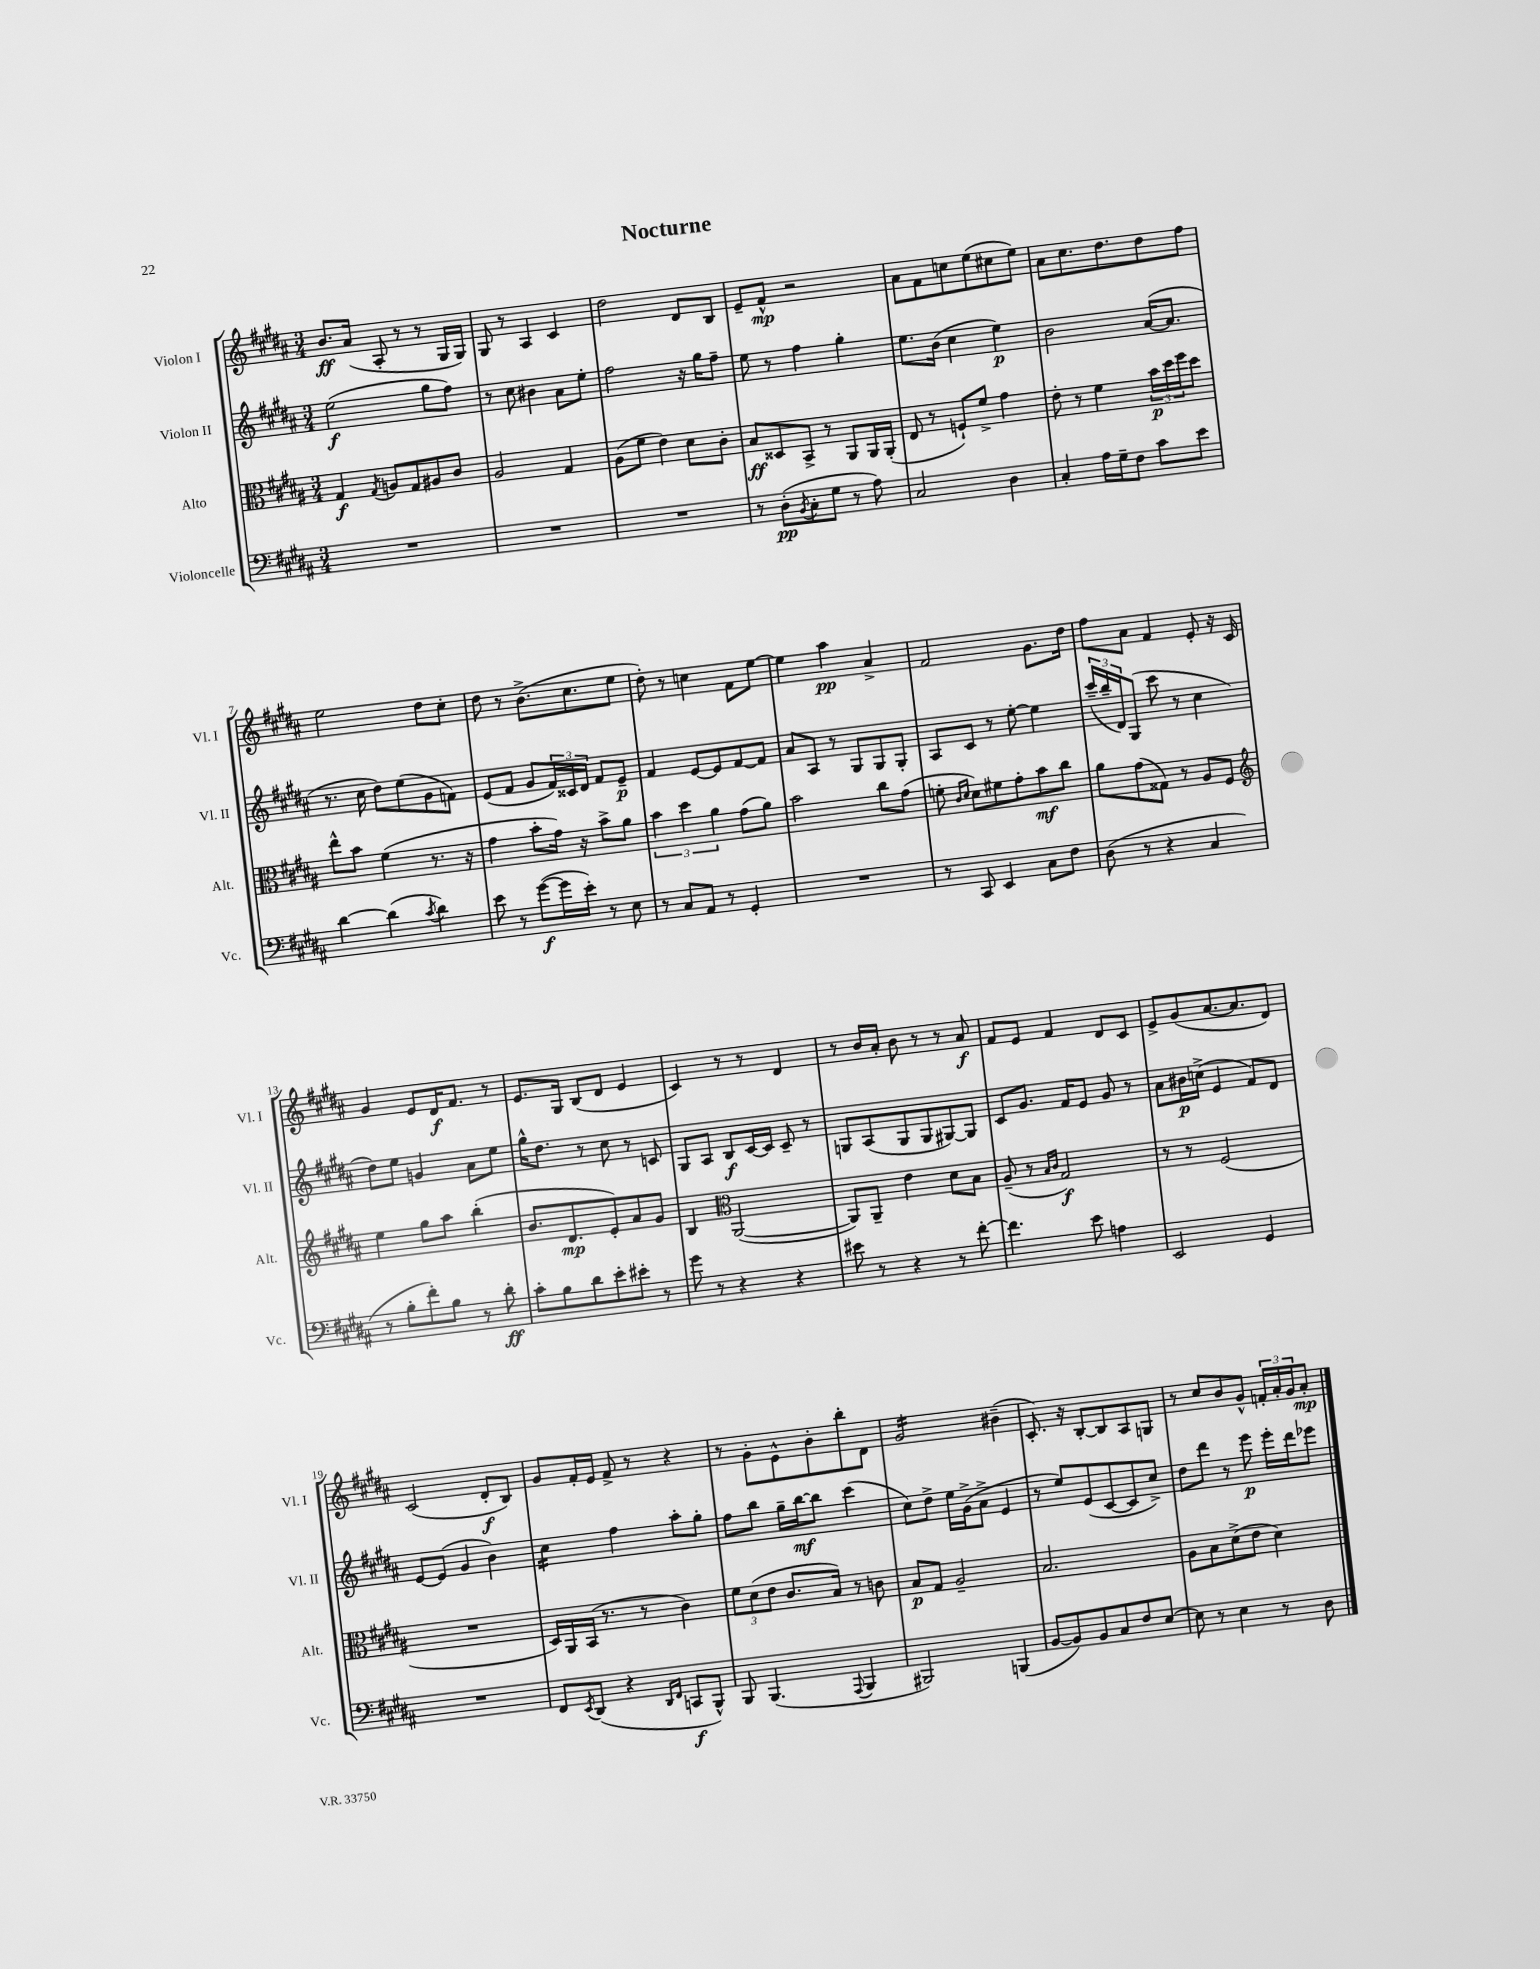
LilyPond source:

\header { title = "Nocturne" }
<<
\new StaffGroup <<
\new Staff = "s0" \with { instrumentName = "Violon I" shortInstrumentName = "Vl. I" } {
    \clef treble \key b \major \numericTimeSignature \time 3/4
    b'8.\ff ais'16( ais8-. r8 r8 gis16 gis16) |
    gis8 r8 ais4 cis'4 |
    dis''2 dis'8 b8 |
    e'8-- fis'8-^\mp r2 |
    ais'8 fis'8 c''8 e''8( cis''8 e''8) |
    ais'8 cis''8. dis''8. dis''8 fis''8 |
    e''2 dis''8 cis''8-. |
    dis''8 r8 b'8.->( cis''8. e''8 |
    dis''8-.) r8 c''4 fis'8 e''8~ |
    e''4 ais''4\pp ais'4-> |
    fis'2 gis'8. dis''16 |
    fis''8 ais'8 fis'4 e'8-. r16 cis'16 |
    gis'4 e'8 dis'16\f fis'8. r8 |
    e'8. gis16 b8( dis'8 e'4 |
    cis'4) r8 r8 dis'4 |
    r8 b'16 ais'16-. b'8 r8 r8 ais'8\f |
    fis'8 e'8 fis'4 dis'8 cis'8 |
    e'8-> gis'8( ais'8.~ ais'8. dis'8) |
    cis'2( dis'8-.\f b8) |
    gis'8 fis'16-. e'16 fis'8-> r8 r4 |
    r8 gis'8-. e'8-^ b'8-. b''8-. dis'8 |
    gis'2:16 bis'4--( |
    cis'8.-.) r16 b8~-. b8 ais8 g8 |
    r8 cis''8 b'8 gis'8-^ \tuplet 3/2 { f'16-. ais'16-. gis'16 } ais'8-.\mp \bar "|." |
}
\new Staff = "s1" \with { instrumentName = "Violon II" shortInstrumentName = "Vl. II" } {
    \clef treble \key b \major \numericTimeSignature \time 3/4
    e''2\f( gis''8 fis''8) |
    r8 cis''8 bis'4 ais'8 e''8-. |
    fis''2 r16 gis''16 fis''8-- |
    e''8 r8 fis''4 gis''4-. |
    e''8. b'16( cis''4 e''4\p) |
    b'2 ais'16~( ais'8. |
    r8. cis''16 dis''8) e''8( gis'8 f'8) |
    e'8( fis'8 gis'8 \tuplet 3/2 { fis'16) cisis'16 dis'16 } fis'8 e'8--\p |
    fis'4 e'8~ e'8 fis'8~ fis'8 |
    ais'8 ais8 r8 gis8 gis8 gis8-. |
    ais8 cis'8 r8 e''8~-. e''4 |
    \tuplet 3/2 { cis'''16--( b''16-- dis'16) } gis8( cis'''8 r8 cis''4 |
    dis''8) e''8 g'4 ais'8 e''8 |
    gis''16-^ dis''8. r8 cis''8 r8 c'8 |
    gis8 ais8 b8\f cis'16~ cis'16 cis'8-- r8 |
    g8 ais8( g8 g8 gis8~) gis8 |
    cis'8 gis'8. fis'16 e'8 gis'8 r8 |
    ais'8 bis'16\p c''16->( e'4 fis'8) dis'8 |
    e'8~ e'8( gis'4 b'4) |
    cis''4:16 fis''4 ais''8-. gis''8-. |
    fis''8 b''8 gis''16-- b''16~\mf b''8 cis'''4( |
    cis''8) dis''8-> e''16 gis'16->( ais'8-> e'4 |
    r8 e''8) e'8( cis'8~ cis'8 cis''8->) |
    dis''8 dis'''8 r8 e'''8\p e'''16-. dis'''16 ees'''8 \bar "|." |
}
\new Staff = "s2" \with { instrumentName = "Alto" shortInstrumentName = "Alt." } {
    \clef alto \key b \major \numericTimeSignature \time 3/4
    gis4\f \acciaccatura { gis8 } a8 gis8 ais8 cis'8 |
    ais2 gis4 |
    ais8( fis'8 e'4) dis'8 cis'8-. |
    b8\ff disis8 b,8-> r8 ais,8 ais,16 ais,16-.( |
    e8 r8 f8-!) fis'8-> gis'4 |
    e'8-. r8 fis'4 \tuplet 3/2 { b'16\p dis''16 fis''16 } dis''8 |
    e''8-^ b'8 fis'4( r8. r16 |
    gis'4 b'8-. gis'16) r16 b'8-> ais'8 |
    \tuplet 3/2 { b'4 dis''4 ais'4 } gis'8( ais'8) |
    b'2 cis''8 gis'8( |
    f'8-. \grace { cis'16 dis'16 } dis'8) fis'8 gis'8-. b'8\mf cis''8 |
    ais'8 gis'8( gisis8) r8 ais8 fis8 |
    \clef treble e''4 gis''8 ais''8 b''4-.( |
    b'8. dis'8.\mp e'8-.) ais'8 gis'8 |
    b4 \clef alto ais,2~( |
    ais,8) ais,8-- e'4 dis'8 b8 |
    ais8--( r8 \grace { b16 cis'16 } gis2\f) |
    r8 r8 fis2( |
    R2. |
    dis16) ais,16 b,16( r8. r8 cis'4) |
    \tuplet 3/2 { fis'8 dis'8( e'8 } cis'8. b16) r8 c'8 |
    b8\p gis8 ais2-- |
    b2. |
    ais8 b8 dis'8->( e'8 dis'4) \bar "|." |
}
\new Staff = "s3" \with { instrumentName = "Violoncelle" shortInstrumentName = "Vc." } {
    \clef bass \key b \major \numericTimeSignature \time 3/4
    R2. |
    R2. |
    R2. |
    r8 dis8-.\pp( \acciaccatura { b,8 } cis8-. gis8 r8 ais8) |
    cis2 dis4 |
    cis4-. ais16 gis16-- fis8 cis'8 e'8 |
    dis'4~ dis'4( \acciaccatura { cis'8 } dis'4) |
    e'8 r8 gis'8~\f( gis'16 e'16-.) r8 e8 |
    r8 cis8 ais,8 r8 gis,4-. |
    R2. |
    r8 cis,8 e,4 cis8 fis8 |
    dis8( r8 r4 cis4 |
    r8 b8-. fis'8-.) b8 r8 dis'8-.\ff |
    cis'8-. b8 dis'8 e'8-. eis'8-. r8 |
    gis'8 r8 r4 r4 |
    eis'8 r8 r4 r8 fis'8~-. |
    fis'4. e'8 a4 |
    e,2 gis,4 |
    R2. |
    fis,8 \acciaccatura { e,8 } dis,8( r4 \grace { dis,16 fis,16 } c,8\f b,,8-^) |
    b,,8 b,,4.( \appoggiatura { ais,,8 } b,,4 |
    bis,,2) b,,4( |
    b,8~ b,8) b,8 cis8 fis8 e8~ |
    e8 r8 e4 r8 dis8 \bar "|." |
}
>>
>>
